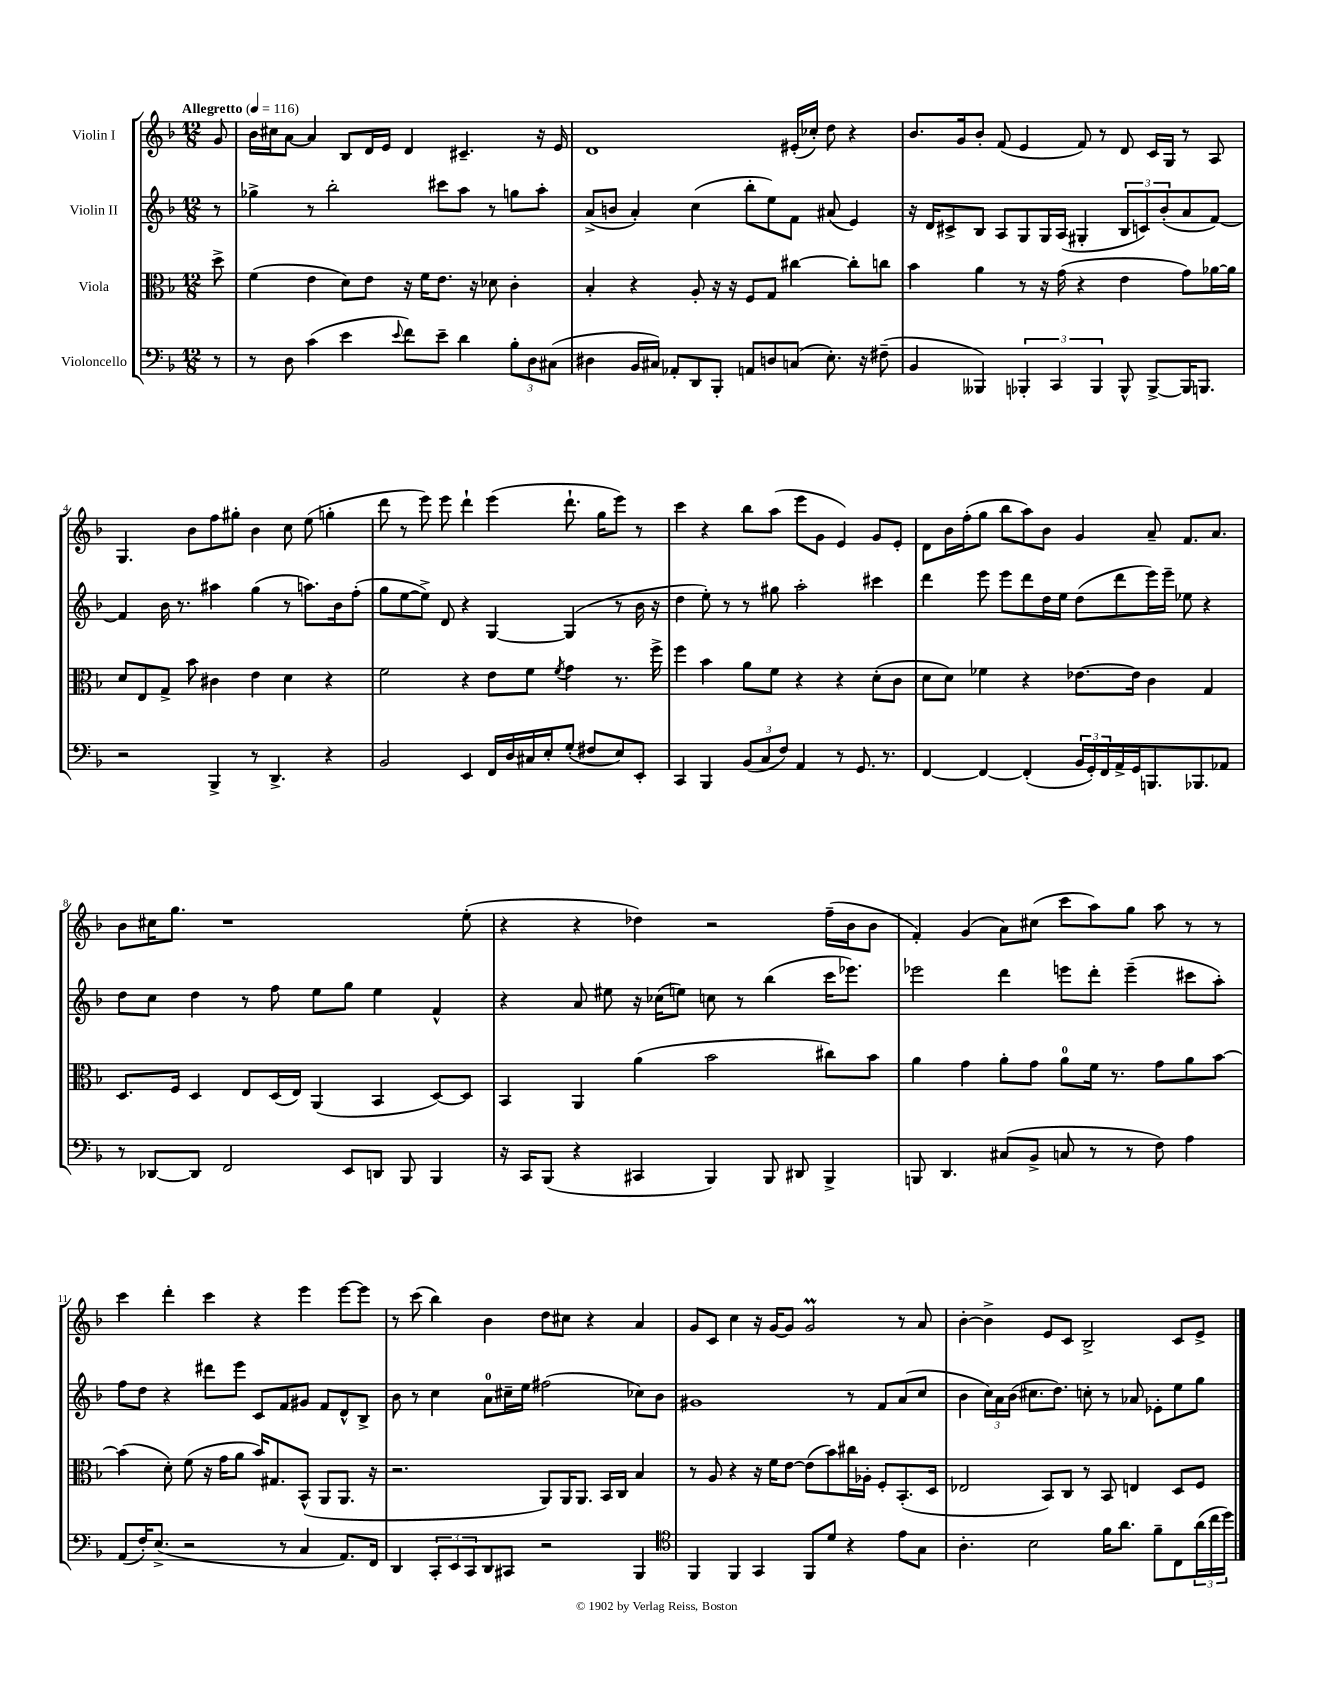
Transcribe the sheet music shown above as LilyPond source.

<<
\new StaffGroup <<
\new Staff = "s0" \with { instrumentName = "Violin I" } {
    \clef treble \key f \major \numericTimeSignature \time 12/8 \partial 8 \tempo "Allegretto" 4 = 116
    g'8 |
    bes'16 cis''16 a'8~ a'4 bes8 d'16 e'16 d'4 cis'4.-- r16 e'16 |
    d'1 eis'16-.( ces''16-.) d''8 r4 |
    bes'8. g'16 bes'8-. f'8( e'4 f'8) r8 d'8 c'16 g16 r8 a8 |
    g4. bes'8 f''8 gis''8-. bes'4 c''8 e''8( g''4-. |
    d'''8 r8 e'''8) e'''8 d'''4-! e'''4( d'''8.-! g''16 e'''8) r8 |
    c'''4 r4 bes''8 a''8( e'''8 g'8 e'4) g'8 e'8-. |
    d'8 bes'16 f''16-.( g''8 bes''8 a''8) bes'8 g'4 a'8-- f'8. a'8. |
    bes'8 cis''16 g''8. r1 e''8-.( |
    r4 r4 des''4) r2 f''16--( bes'16 bes'8 |
    f'4-.) g'4( a'8) cis''8( c'''8 a''8) g''8 a''8 r8 r8 |
    c'''4 d'''4-. c'''4 r4 e'''4 e'''8~ e'''8 |
    r8 c'''8( bes''4) bes'4 d''8 cis''8 r4 a'4 |
    g'8 c'8 c''4 r16 g'16~ g'8 g'2\prall r8 a'8 |
    bes'4~-. bes'4-> e'8 c'8 bes2-> c'8 e'8-> \bar "|." |
}
\new Staff = "s1" \with { instrumentName = "Violin II" } {
    \clef treble \key f \major \numericTimeSignature \time 12/8 \partial 8
    r8 |
    ges''4-> r8 bes''2-. cis'''8 a''8 r8 g''8 a''8-. |
    a'8->( b'8 a'4-.) c''4( bes''8-. e''8) f'8 ais'8( e'4) |
    r16 d'16 cis'8-> bes8 a8 g8 g16 a16( gis4-. \tuplet 3/2 { bes8 c'8) bes'8-.( } a'8 f'8~) |
    f'4 bes'16 r8. ais''4 g''4( r8 a''8.) bes'16 f''8-.( |
    g''8 e''8~ e''8->) d'8 r4 g4~ g4( r8 bes'16 r16 |
    d''4 e''8-.) r8 r8 gis''8 a''2-. cis'''4 |
    d'''4 e'''8 e'''8 d'''8 d''16 e''16 d''8( d'''8 e'''16) e'''16-- ees''8 r4 |
    d''8 c''8 d''4 r8 f''8 e''8 g''8 e''4 f'4-^ |
    r4 a'8 eis''8 r16 ces''16( e''8) c''8 r8 bes''4( c'''16 ees'''8.) |
    ees'''2 d'''4 e'''8 d'''8-. e'''4--( cis'''8 a''8-.) |
    f''8 d''8 r4 dis'''8 e'''8 c'8 f'8 gis'8 f'8 d'8-^ bes8-> |
    bes'8 r8 c''4 a'8-0 cis''16-- e''16 fis''2( ces''8) bes'8 |
    gis'1 r8 f'8 a'8( c''8 |
    bes'4 \tuplet 3/2 { c''16) a'16 bes'16( } cis''8. d''8.) c''8-. r8 aes'8 ees'8-. e''8 g''8 \bar "|." |
}
\new Staff = "s2" \with { instrumentName = "Viola" } {
    \clef alto \key f \major \numericTimeSignature \time 12/8 \partial 8
    d''8-> |
    f'4( e'4 d'8) e'8 r16 f'16 e'8. r16 des'8 c'4-. |
    bes4-. r4 a8-. r16 r16 f8 g8 cis''4~ cis''8-. c''8 |
    bes'4 a'4 r8 r16 g'16( r4 e'4 g'8) aes'16~ aes'16 |
    d'8 e8 g8-> bes'8 cis'4 e'4 d'4 r4 |
    f'2 r4 e'8 f'8 \acciaccatura { f'8 } g'4 r8. f''16-> |
    f''4 bes'4 a'8 f'8 r4 r4 d'8-.( c'8 |
    d'8 d'8) fes'4 r4 ees'8.~ ees'16 c'4 g4 |
    d8. f16 d4 e8 d16( e16) a,4( bes,4 d8~) d8 |
    bes,4 a,4 a'4( bes'2 cis''8) bes'8 |
    a'4 g'4 a'8-. g'8 a'8-0 f'16 r8. g'8 a'8 bes'8~ |
    bes'4( d'8-.) f'8( r16 g'16 a'8 bes'16) gis8. bes,8-^( a,8 a,8. r16 |
    r2. a,8) a,16 a,8. bes,16 c16 bes4 |
    r8 a8 r4 r16 f'16 e'8~ e'8( bes'8) cis''16 aes16-. f8-. bes,8.-.( d16 |
    ees2 bes,8) c8 r8 bes,8 e4 d8 f8 \bar "|." |
}
\new Staff = "s3" \with { instrumentName = "Violoncello" } {
    \clef bass \key f \major \numericTimeSignature \time 12/8 \partial 8
    r8 |
    r8 d8 c'4( e'4 \appoggiatura { e'8 } f'8) e'8-- d'4 \tuplet 3/2 { bes8-. d8 cis8( } |
    dis4 bes,16 cis16) aes,8-. d,8 bes,,8-. a,8 d8 c8( e8.-.) r16 fis8--( |
    bes,4 beses,,4) \tuplet 3/2 { bes,,4-. c,4 bes,,4 } bes,,8-^ bes,,8~-> bes,,16 b,,8. |
    r2 bes,,4-> r8 d,4.-> r4 |
    bes,2 e,4 f,16 d16 cis16 e16-. g8-.( fis8 e8) e,8-. |
    c,4 bes,,4 \tuplet 3/2 { bes,8( c8 f8) } a,4 r8 g,8. r8. |
    f,4~ f,4~ f,4-.( \tuplet 3/2 { bes,16 g,16-.) f,16 } a,16-> g,16 b,,8. bes,,8. aes,8 |
    r8 des,8~ des,8 f,2 e,8 d,8 bes,,8 bes,,4 |
    r16 c,16 bes,,8( r4 cis,4 bes,,4) bes,,8 dis,8 bes,,4-> |
    b,,8 d,4. cis8( bes,8-> c8 r8 r8 f8) a4 |
    a,8( f16-.) e8.->( r2 r8 c4 a,8.) f,16 |
    d,4 \tuplet 3/2 { c,8-. e,8 c,8 } d,8 cis,8 r2 bes,,4 |
    \clef tenor f,4 f,4 g,4 f,8 d'8 r4 e'8 g8 |
    a4.-. bes2 f'16 a'8. f'8-- c8 \tuplet 3/2 { a'16( c''16 d''16) } \bar "|." |
}
>>
>>
